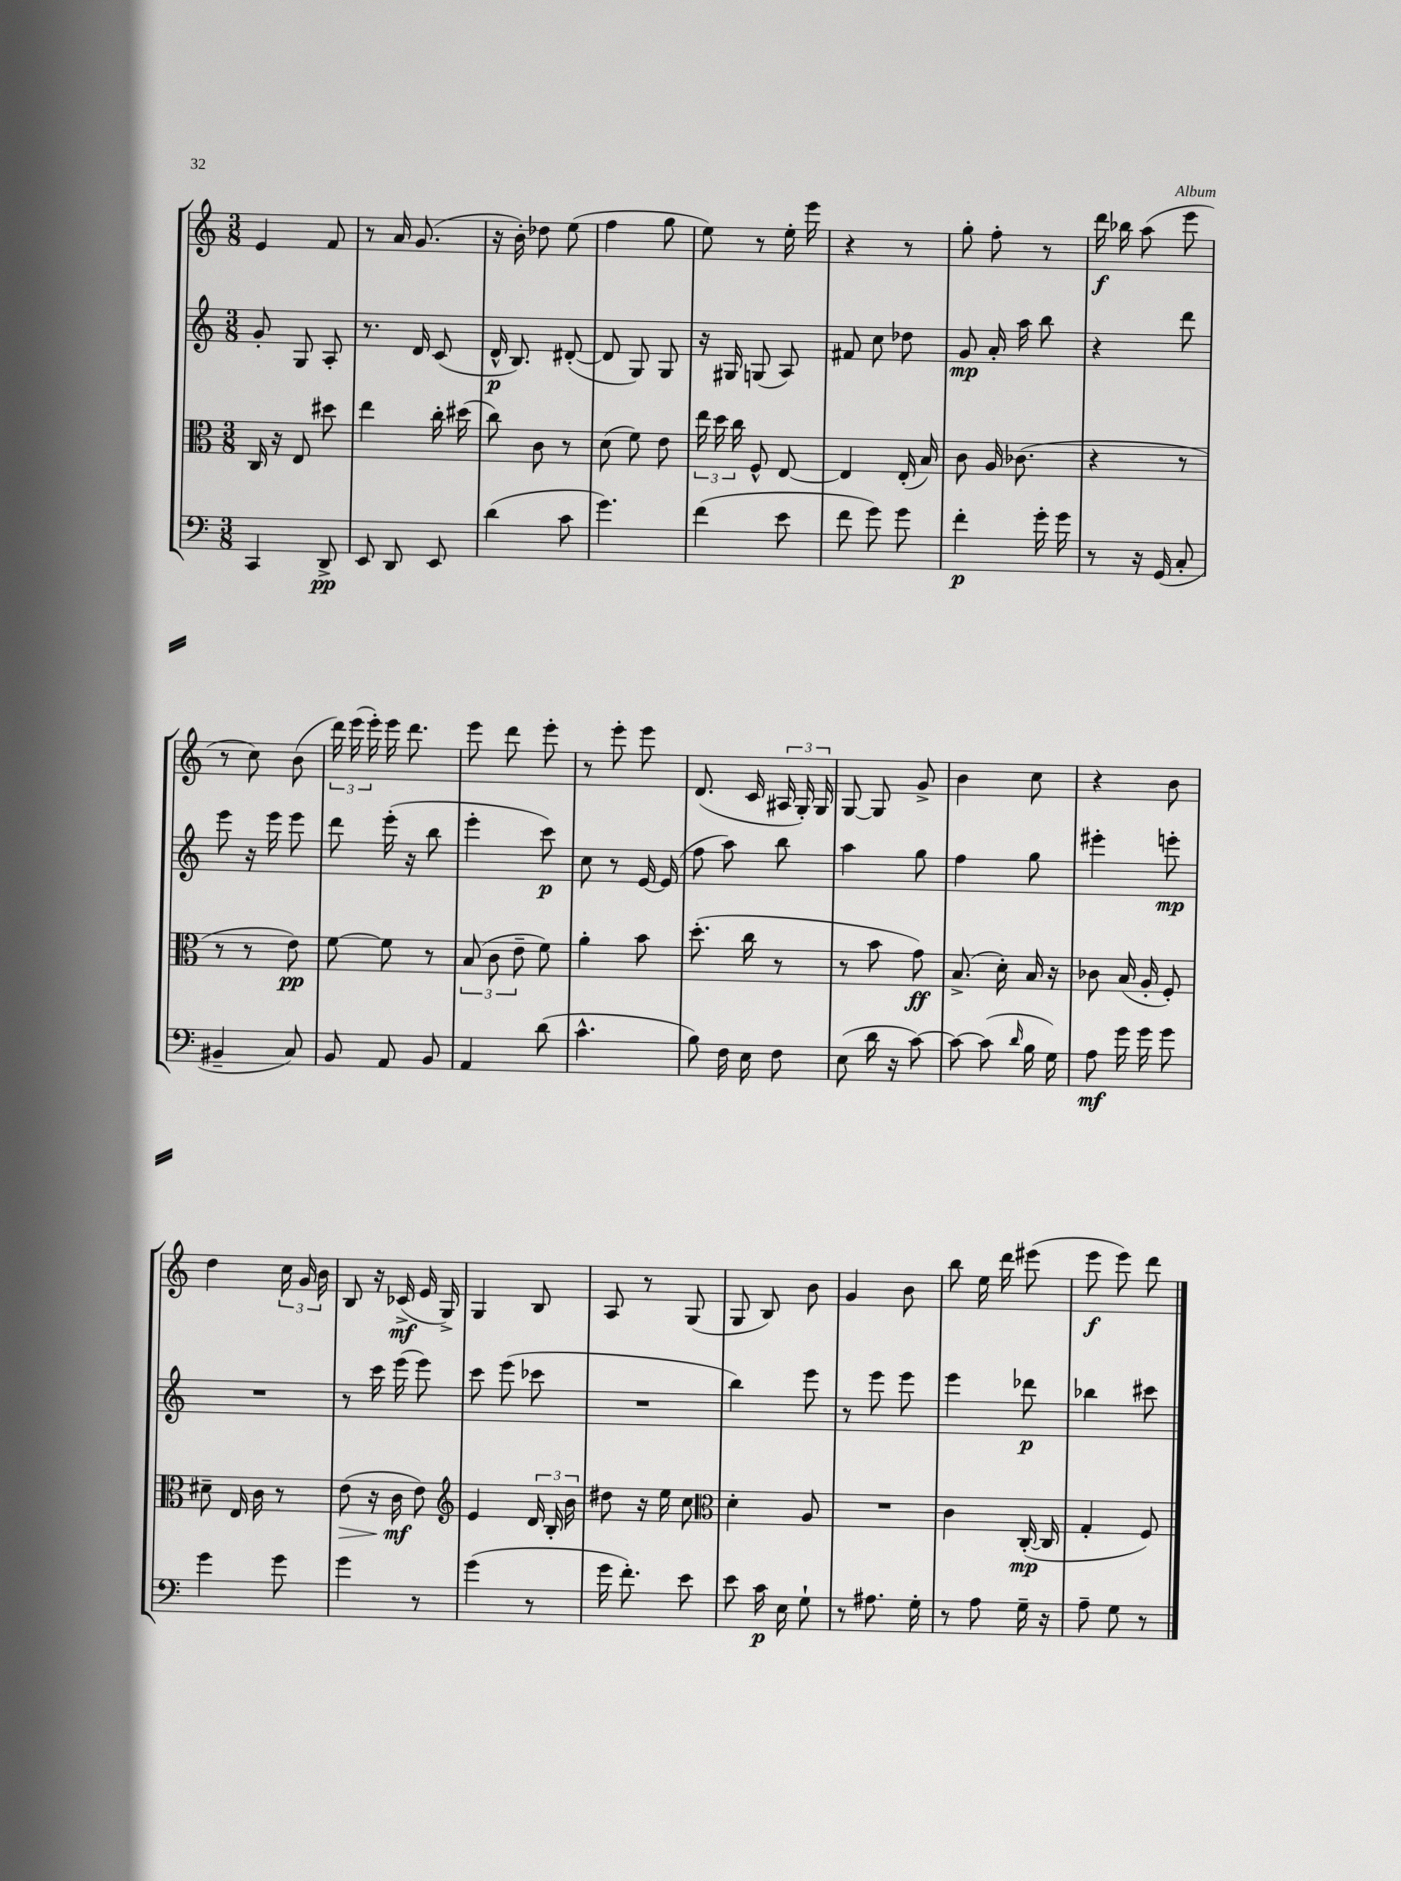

**kern	**kern	**kern	**kern
*staff4	*staff3	*staff2	*staff1
*clefF4	*clefC3	*clefG2	*clefG2
*k[]	*k[]	*k[]	*k[]
*M3/8	*M3/8	*M3/8	*M3/8
4CC	16C	8g'	4e
.	16r	.	.
.	8E	8G	.
8DD^	8dd#	8A'	8f
=	=	=	=
8EE	4ee	8.r	8r
8DD	.	.	16a
.	.	16d	(8.g
8EE	16cc'	(8c	.
.	(16dd#	.	.
=	=	=	=
(4d	8cc)	16d^^	16r
.	.	8.B)	16b')
.	8c	.	8dd-
8c	8r	([8d#'	(8ee
=	=	=	=
4.g)	(8d	8d#]	4ff
.	8f)	8G)	.
.	8e	8G	8gg
=	=	=	=
(4f	24ee	16r	8ee)
.	24dd	.	.
.	.	16G#	.
.	24cc	.	.
.	8F^^	(8G	8r
8e	[8E	8A)	16ee'
.	.	.	16eee
=	=	=	=
8f	4E]	8f#	4r
8g)	.	8cc	.
8g	(16E'	8dd-	8r
.	16B)	.	.
=	=	=	=
4f'	8c	8g	8gg'
.	16A	16a'	8ff'
.	(8.c-	16aa	.
16g'	.	8bb	8r
16g	.	.	.
=	=	=	=
8r	4r	4r	16ddd
.	.	.	16bb-
16r	.	.	(8aa
(16GG	.	.	.
8C'	8r	8ddd	8eee
=	=	=	=
4BB#~	8r	8eee	8r
.	8r	16r	8cc)
.	.	16eee	.
8C)	8e)	8eee	(8b
=	=	=	=
8BB	[8f	8ddd	24ddd)
.	.	.	(24eee
.	.	.	24eee')
8AA	8f]	(16eee'	16eee
.	.	16r	8.ddd
8BB	8r	8bb	.
=	=	=	=
4AA	(12B	4eee'	8eee
.	12c	.	.
.	.	.	8ddd
.	12e~	.	.
(8d	8f)	8ccc)	8eee'
=	=	=	=
4.c^^	4a'	8cc	8r
.	.	8r	8eee'
.	8b	[16e	8eee
.	.	(16e]	.
=	=	=	=
8B)	(8.dd'	8ff	(8.d
16F	.	8aa)	.
16E	16cc	.	16c
8F	8r	8bb	24A#
.	.	.	24G')
.	.	.	24G
=	=	=	=
(8E	8r	4aa	[8G
16d	8b	.	8G]
16r	.	.	.
[8c)	8g)	8gg	8g^
=	=	=	=
8c_	(8.B^	4ff	4b
(8c]	.	.	.
.	16d')	.	.
16qqd	.	.	.
16B	16B	8gg	8cc
16G)	16r	.	.
=	=	=	=
8A	8c-	4eee#'	4r
16g	(16B	.	.
16g	16A'	.	.
8g	8F')	8eee'	8b
=	=	=	=
4g	8d#~	4.r	4dd
.	16E	.	.
.	16c	.	.
8g	8r	.	24cc
.	.	.	24g
.	.	.	24b
=	=	=	=
4g	(8e	8r	8B
.	16r	16ccc	16r
.	16c	(16eee	(16c-^
8r	8e)	8eee)	16e
.	.	.	16G^)
=	=	=	=
*	*clefG2	*	*
(4g	4e	8ccc	4G
.	.	(8eee	.
8r	24d	8ccc-	8B
.	24B'	.	.
.	24b	.	.
=	=	=	=
16g	8dd#	4.r	8A
8.f')	.	.	.
.	16r	.	8r
.	16ee	.	.
8e	8cc	.	(8G
=	=	=	=
*	*clefC3	*	*
8e	4d'	4bb)	8G
16c	.	.	8B)
16E	.	.	.
8G`	8A	8eee	8b
=	=	=	=
8r	4.r	8r	4g
8.A#	.	8eee	.
.	.	8eee	8b
16G'	.	.	.
=	=	=	=
8r	4c	4eee	8bb
8A	.	.	16ee
.	.	.	16ddd
16G~	([16C'	8ddd-	(8eee#
16r	16C]	.	.
=	=	=	=
8A~	4G'	4bb-	8eee
8G	.	.	8eee)
8r	8F)	8ccc#	8ddd
==	==	==	==
*-	*-	*-	*-
